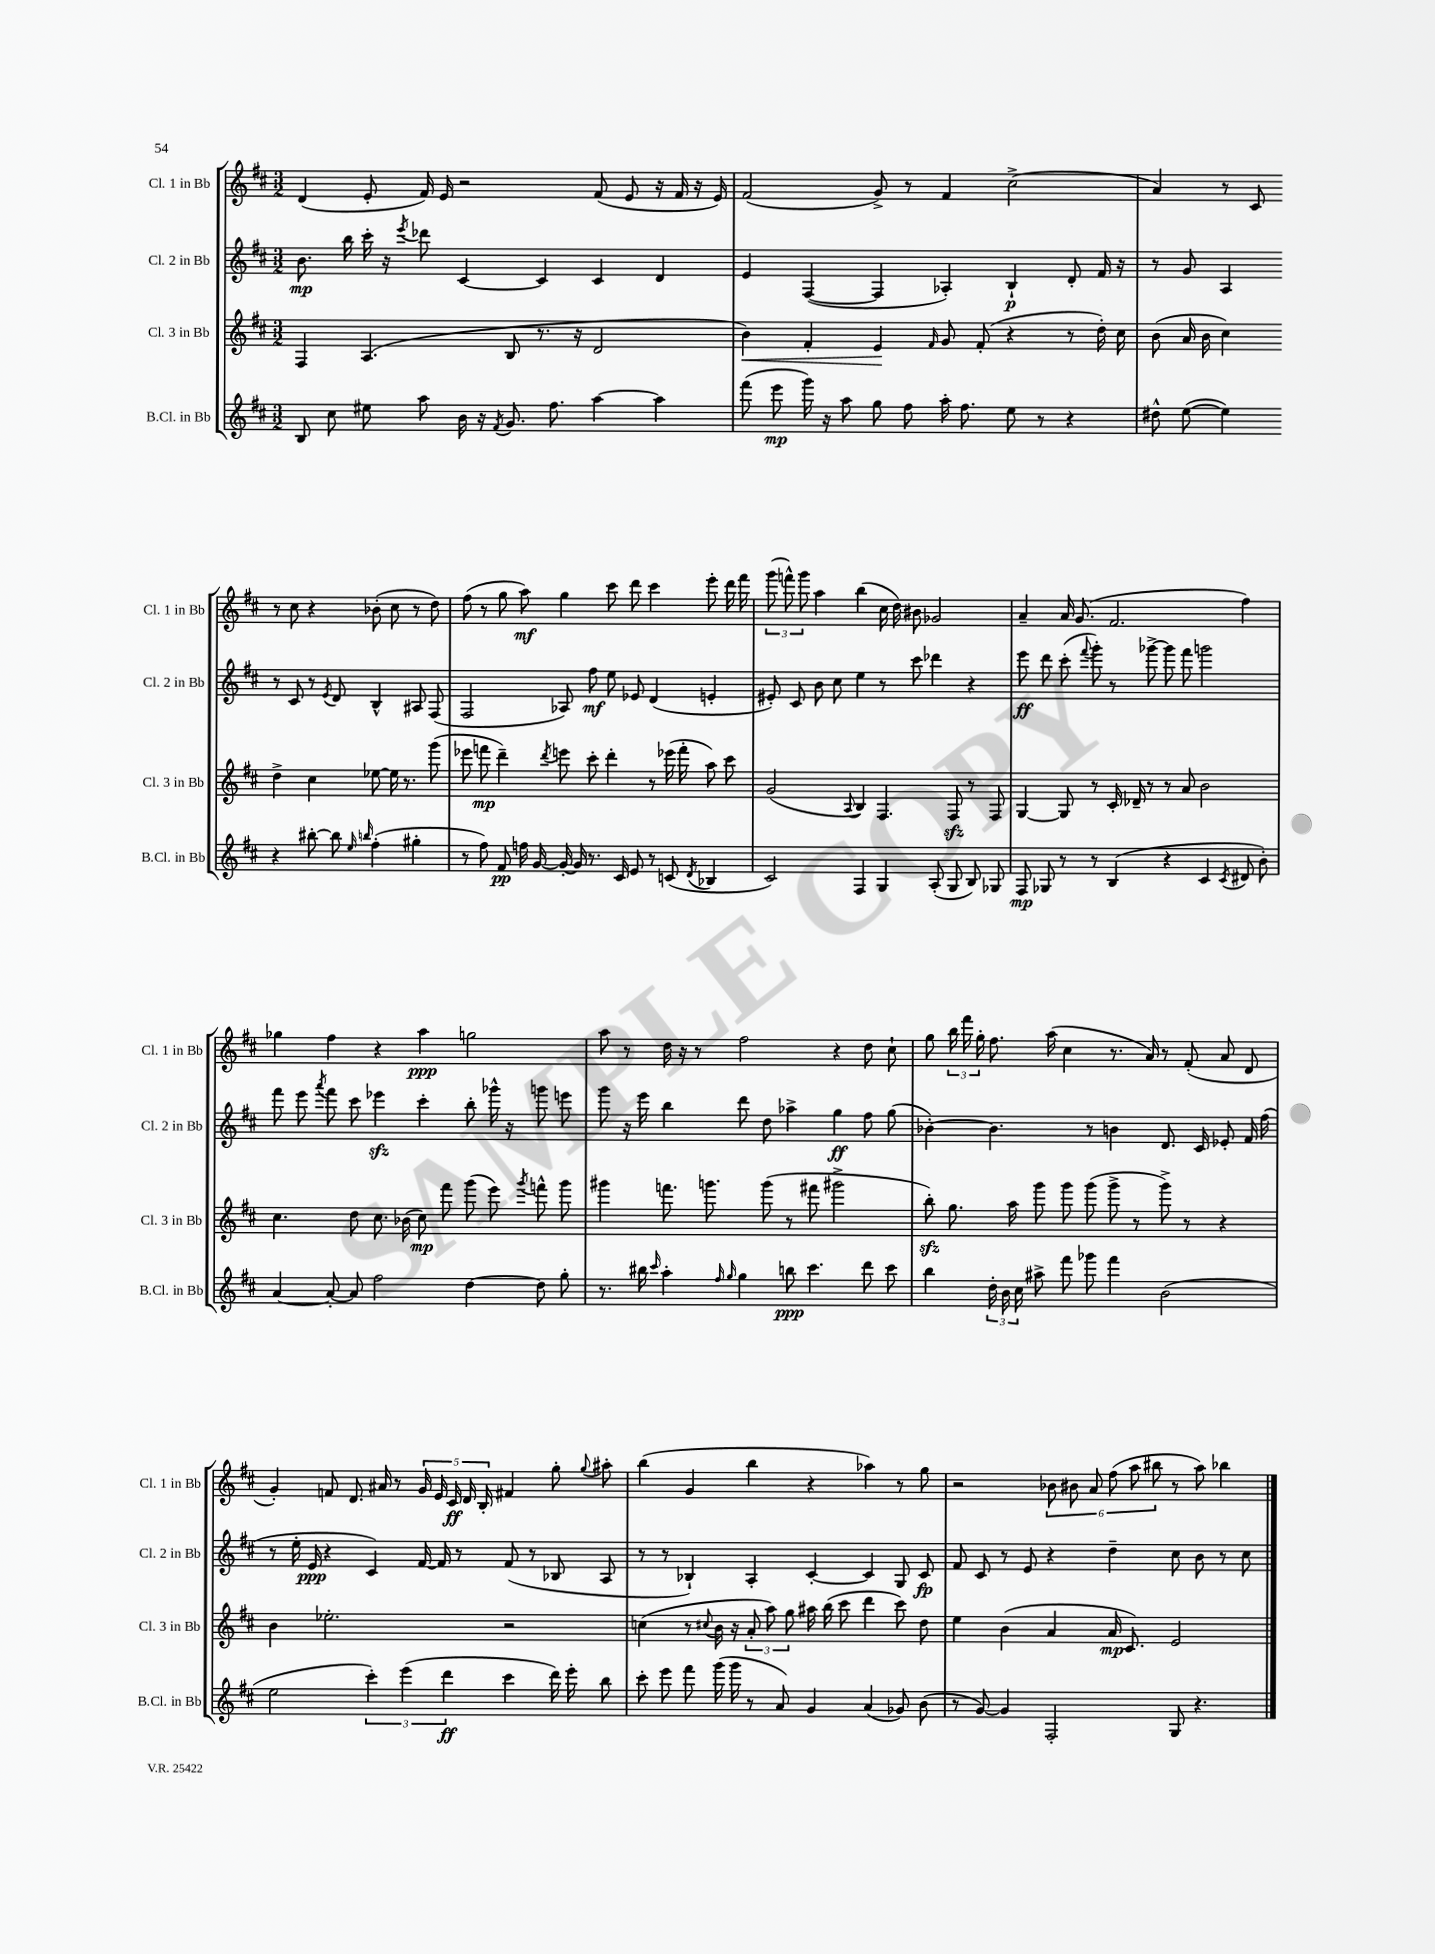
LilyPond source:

<<
\new StaffGroup <<
\new Staff = "s0" \with { instrumentName = "Cl. 1 in Bb" shortInstrumentName = "Cl. 1 in Bb" } {
    \clef treble \key d \major \numericTimeSignature \time 3/2
    \autoBeamOff d'4( e'8-. fis'16) e'16 r2 fis'8( e'8 r16 fis'16 r16 e'16) |
    fis'2( g'8->) r8 fis'4 cis''2->( |
    a'4) r8 cis'8 r8 cis''8 r4 bes'8-.( cis''8 r8 d''8) |
    fis''8( r8 g''8 a''8\mf) g''4 cis'''8 d'''8 cis'''4 e'''8-. d'''16 fis'''16 |
    \tuplet 3/2 { g'''8( f'''8-^) g'''8 } a''4 b''4( cis''16 d''16) bis'8 ges'2 |
    a'4-- a'16 g'8.( fis'2. fis''4) |
    ges''4 fis''4 r4 a''4\ppp g''2 |
    a''8 r8 d''16 r16 r8 fis''2 r4 d''8 cis''8-! |
    g''8 \tuplet 3/2 { b''16 fis'''16 g''16-. } fis''8. a''16( cis''4 r8. a'16) r8 fis'8-.( a'8 d'8 |
    g'4-.) f'8 d'8. ais'16 r8 \tuplet 5/4 { g'16 e'16 cis'16\ff d'16 b16-. } fis'4 g''8-. \appoggiatura { g''8 } ais''8-. |
    b''4( g'4 b''4 r4 aes''4) r8 g''8 |
    r2 \tuplet 6/4 { bes'8 bis'8 a'8 fis''8( a''8 bis''8 } r8 a''8) bes''4 \bar "|." |
}
\new Staff = "s1" \with { instrumentName = "Cl. 2 in Bb" shortInstrumentName = "Cl. 2 in Bb" } {
    \clef treble \key d \major \numericTimeSignature \time 3/2
    \autoBeamOff b'8.\mp b''16 cis'''16-. r16 \acciaccatura { e'''8 } des'''8 cis'4~ cis'4 cis'4 d'4 |
    e'4 fis4~( fis4 aes4-.) b4-!\p d'8-. fis'16 r16 |
    r8 g'8 a4 r8 cis'8 r8 \acciaccatura { e'8 } d'8 b4-^ ais8 fis8( |
    fis2 aes8) fis''8\mf e''8 ees'8 d'4( e'4-. |
    eis'8-.) cis'8 b'8 cis''8 e''4 r8 cis'''8 des'''4 r4 |
    e'''8\ff d'''8 cis'''8-.( \appoggiatura { fis'''8 } g'''8-.) r8 ges'''8~-> ges'''8 fis'''8 g'''2 |
    fis'''8 e'''8 \acciaccatura { a'''8 } fis'''8 cis'''8 ees'''4\sfz cis'''4-. b''8-. ges'''16-^ r16 g'''8 e'''8 |
    g'''8 r16 e'''16 b''4 d'''8 d''8 aes''4-> g''4\ff fis''8 g''8( |
    bes'4~-.) bes'4. r8 b'4 d'8. cis'16 ees'8-. fis'16 fis''16( |
    r8 e''16-. e'16\ppp r4 cis'4) fis'16~ fis'16 r8 fis'8( r8 bes8 a8 |
    r8 r8 bes4-!) a4-. cis'4~-. cis'4 g8 cis'8\fp |
    fis'8 cis'8 r8 e'8 r4 d''4-- cis''8 b'8 r8 cis''8 \bar "|." |
}
\new Staff = "s2" \with { instrumentName = "Cl. 3 in Bb" shortInstrumentName = "Cl. 3 in Bb" } {
    \clef treble \key d \major \numericTimeSignature \time 3/2
    \autoBeamOff fis4 a4.( b8 r8. r16 d'2 |
    b'4\<) fis'4-. e'4\! \grace { fis'16 } g'8 fis'8-.( r4 r8 d''16-.) cis''16 |
    b'8( a'16 b'16 cis''4) d''4-> cis''4 ees''8~ ees''16 r8. g'''8( |
    ees'''8 f'''8\mp d'''4--) \acciaccatura { d'''8 } e'''8 cis'''8-. d'''4-. r8 ees'''16( f'''16-. a''8) cis'''8 |
    g'2( \appoggiatura { a8 } b4) fis4. fis8\sfz r8 fis8 |
    g4~ g8 r8 cis'16-. des'16-- r8 r8 a'8 b'2 |
    cis''4. d''8 cis''8. bes'16( cis''8\mp) fis'''8 g'''8( e'''8) \acciaccatura { g'''8 } f'''8-^ g'''8 |
    gis'''4 f'''8. g'''8. g'''8( r8 fis'''8 gis'''2-> |
    b''8-.\sfz) g''8. a''16 g'''8 g'''8 g'''8( g'''8-> r8 g'''8->) r8 r4 |
    b'4 ees''2.-. r2 |
    c''4( r8 \appoggiatura { cis''8 } b'16 r16 \tuplet 3/2 { a'8-. a''8) g''8 } ais''16 b''16( cis'''8 d'''4 cis'''8) d''8 |
    e''4 b'4( a'4 a'16\mp cis'8.) e'2 \bar "|." |
}
\new Staff = "s3" \with { instrumentName = "B.Cl. in Bb" shortInstrumentName = "B.Cl. in Bb" } {
    \clef treble \key d \major \numericTimeSignature \time 3/2
    \autoBeamOff b8 cis''8 eis''8 a''8 b'16 r16 \acciaccatura { fis'8 } g'8. fis''8. a''4~ a''4 |
    fis'''8( e'''8\mp g'''16) r16 a''8 g''8 fis''8 a''16-. fis''8. e''8 r8 r4 |
    dis''8-^ e''8~( e''4) r4 bis''8~-. bis''8 \grace { e''16 b''16 } fis''4-.( gis''4-. |
    r8 fis''8) fis'8\pp f''16 g'16~ g'16~-. g'16 r8. cis'16 e'8 r8 c'8( \acciaccatura { d'8 } bes4 |
    cis'2) fis4 g4 a8-.( g8 b8) ges8 |
    fis8\mp ges8 r8 r8 b4( r4 cis'4 \acciaccatura { cis'8 } dis'8 b'8-.) |
    a'4~ a'8~-. a'8 fis''2 d''4~ d''8 g''8-. |
    r8. bis''16 \grace { cis'''16 } a''4-. \grace { fis''16 g''16 } g''4 b''8\ppp cis'''4. d'''8 cis'''8 |
    b''4 \tuplet 3/2 { d''16-. b'16 cis''16 } ais''8-> fis'''8 ges'''8 fis'''4 b'2( |
    e''2 \tuplet 3/2 { cis'''4-.) e'''4( d'''4\ff } cis'''4 d'''16) e'''16-. b''8 |
    cis'''8-. e'''8 fis'''8 g'''16( g'''16 r8 a'8) g'4 a'4( ges'8) b'8( |
    r8 g'8~) g'4 fis2-. g8 r4. \bar "|." |
}
>>
>>
\layout { \context { \Score \remove "Bar_number_engraver" } }
